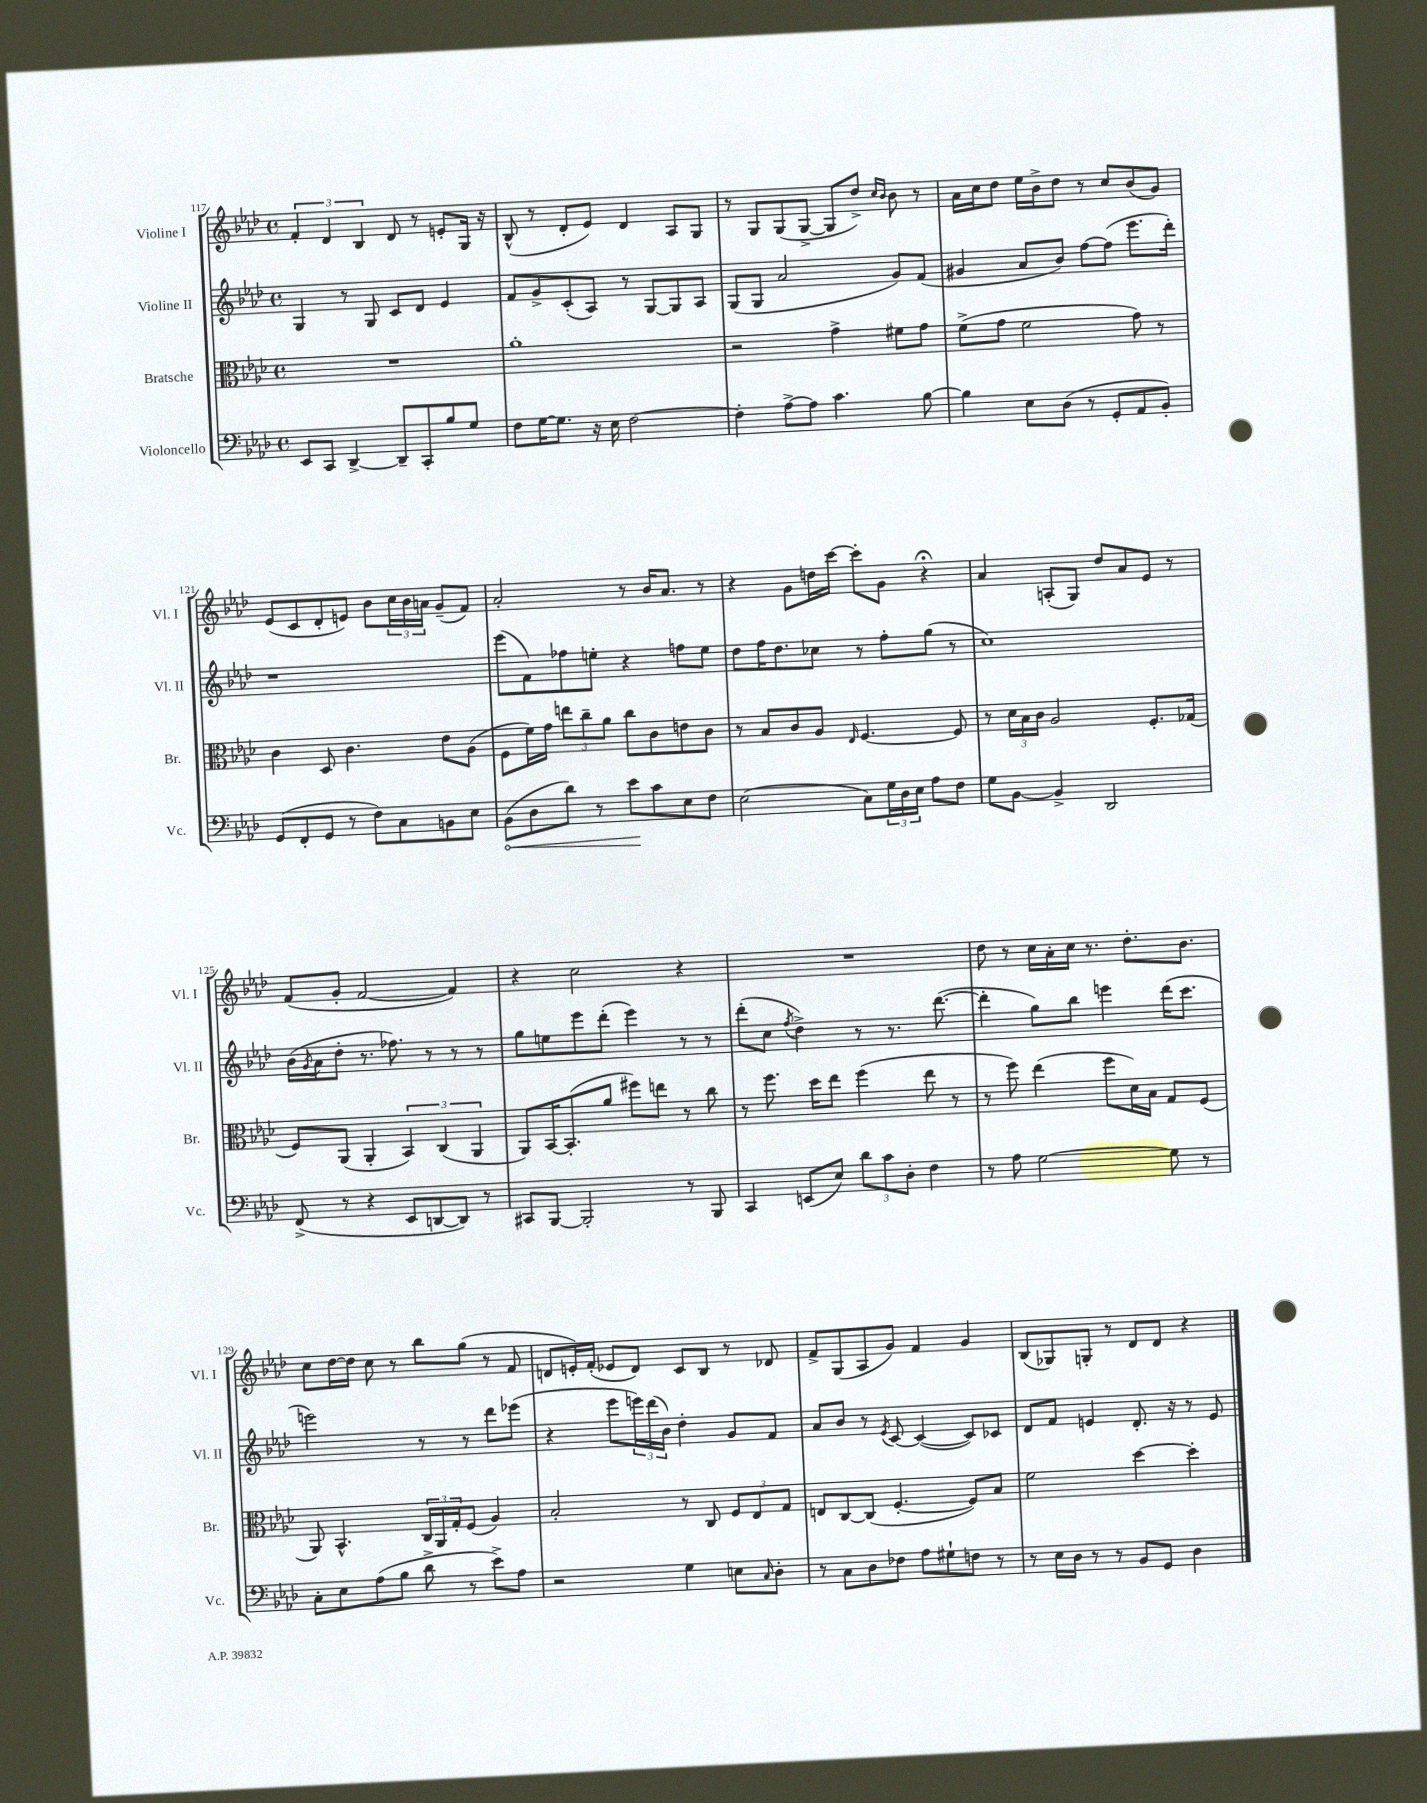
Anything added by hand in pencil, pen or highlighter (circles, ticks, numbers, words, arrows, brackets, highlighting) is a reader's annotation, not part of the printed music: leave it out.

**kern	**dynam	**kern	**kern	**kern
*part4	*part4	*part3	*part2	*part1
*staff4	*staff4	*staff3	*staff2	*staff1
*I"Violoncello	*	*I"Bratsche	*I"Violine II	*I"Violine I
*I'Vc.	*	*I'Br.	*I'Vl. II	*I'Vl. I
*clefF4	*	*clefC3	*clefG2	*clefG2
*k[b-e-a-d-]	*	*k[b-e-a-d-]	*k[b-e-a-d-]	*k[b-e-a-d-]
*M4/4	*	*M4/4	*M4/4	*M4/4
*met(c)	*	*met(c)	*met(c)	*met(c)
=117	=117	=117	=117	=117
8EE-/L	.	1r	4G/	6f'/
8CC/J	.	.	.	.
.	.	.	.	6d-/
[4DD-^/	.	.	8r	.
.	.	.	.	6B-/
.	.	.	8G/	.
8DD-~/L]	.	.	8c/L	8d-/
8CC'/	.	.	8d-/J	8r
8B-/	.	.	4e-/	8en'/L
8G/J	.	.	.	16G/Jk
.	.	.	.	16r
=118	=118	=118	=118	=118
8F\L	.	1a-'	8f/L	(8B-^^/
[16G\K	.	.	8g^/	8r
8.G\J]	.	.	.	.
.	.	.	(8c'/	8d-'/L
16r	.	.	8A-/J)	8e-/J)
16E-\	.	.	.	.
[2F\	.	.	8r	4d-/
.	.	.	[8G/L	.
.	.	.	8G/]	8A-/L
.	.	.	8A-/J	8G/J
=119	=119	=119	=119	=119
4F'\]	.	2r	(8G/L	8r
.	.	.	8G/J	8G/L
[8A-^\L	.	.	2a-/	(8G/
8A-\J]	.	.	.	[8G^/J
4.c\	.	4g^\	.	8G/L]
.	.	.	.	8dd-^/J)
.	.	.	.	16qqcc/LL
.	.	.	.	16qqb-/JJ
.	.	8f#X\L	8g/L)	8b-\
[8B-\	.	8g\J	(8f/J	8r
=120	=120	=120	=120	=120
4B-\]	.	(8f^\L	4g#X/	16a-\LL
.	.	.	.	16cc\J
.	.	8g\J	.	8dd-\J
8E-\L	.	2f\	8a-/L	16ee-\LL
.	.	.	.	16b-^\J
(8D-\J	.	.	8b-/J)	8dd-\J
8r	.	.	[8ff\L	8r
8GG'/L	.	.	(8ff\J]	8cc/L
8AA-/	.	8g\)	8.eee-\L	(8b-/
8BB-'/J)	.	8r	.	8g/J)
.	.	.	16ddd-'\Jk)	.
!!LO:LB:g=z
=121	=121	=121	=121	=121
(8GG/L	.	4c\	1r	(8e-/L
8FF'/	.	.	.	8c/
8GG/J	.	8D-/	.	8d-'/
8r	.	4.c\	.	8en/J)
8F\L)	.	.	.	8b-\L
8C\	.	.	.	24cc\L
.	.	.	.	24b-\
.	.	.	.	24an\JJ
8BBn\	.	8e-\L	.	(8g~/L
8E-\J	.	(8A-\J	.	8f/J)
=122	=122	=122	=122	=122
!	!LO:HP:b	!	!	!
(8BB-\L	<	8F\L	(8eee-\L	2a-'/
8D-\	.	16f\L)	8f\)	.
.	.	16g\JJ	.	.
8d-\J)	.	12een\L	8ff-X\	.
.	.	12cc~\	.	.
8r	.	.	8een'\J	.
.	.	12a-\J	.	.
8e-\L	.	8cc\L	4r	8r
8c\	[	8c\	.	16b-/KL
.	.	.	.	8.a-/J
8E-\	.	8en\	8ffn\L	.
8F\J	.	8c\J	8ee\J	8r
=123	=123	=123	=123	=123
(2E-\	.	8r	8dd-\L	4r
.	.	8B-/L	16ff\K	.
.	.	.	8.dd-\	.
.	.	8c/	.	8g\L
.	.	8A-/J	8cc-X\J	16ddn\L
.	.	.	.	[16ccc\JJ
.	.	16qqE-/	.	.
8C\L)	.	[4.F/	8r	8ccc'\L]
24G\L	.	.	8ff'\L	8g\J
24D-\	.	.	.	.
24E-\JJ	.	.	.	.
8A-\L	.	.	(8gg\J	4r;<
8F\J	.	8F/]	8r	.
=124	=124	=124	=124	=124
8G\L	.	8r	1cc)	4a-/
[8BB-\J	.	24d-\LL	.	.
.	.	24B-\	.	.
.	.	24c\JJ	.	.
4BB-^/]	.	2A-/	.	(8An'/L
.	.	.	.	8G/J)
2DD-/	.	.	.	8dd-/L
.	.	.	.	8a-/
.	.	8.F'/L	.	8e-/J
.	.	.	.	8r
.	.	(16G-X/Jk	.	.
!!LO:LB:g=z
=125	=125	=125	=125	=125
(8FF^/	.	8F/L)	(16b-\LL	(8f/L
.	.	.	8qg/	.
.	.	.	16a-\J	.
8r	.	(8AA-/J	8dd-'\J	8g'/J
4r	.	4AA-'/	8.r	[2f/
.	.	.	8.ff-X\)	.
8EE-/L	.	6BB-/)	.	.
[8DDn/	.	.	8r	.
.	.	(6C/	.	.
8DD/J])	.	.	8r	4f/])
.	.	6AA-/	.	.
8r	.	.	8r	.
=126	=126	=126	=126	=126
8CC#X/L	.	8AA-/L)	8gg\L	4r
[8BBB-/J	.	[16BB-/K	8een\	.
.	.	(8.BB-'/]	.	.
2BBB-'/]	.	.	8eee-\	2cc\
.	.	8a-/J	(8ddd-'\J	.
.	.	8ff#X\L)	4eee-\)	.
.	.	8een\J	.	.
8r	.	8r	8r	4r
8BBB-/	.	8cc\	8r	.
=127	=127	=127	=127	=127
4CC/	.	8r	(8ddd-'\L	1r
.	.	8.ff\	8cc\J	.
.	.	.	8qff/	.
(8EEn/L	.	.	4dd-^\)	.
.	.	16dd-\KL	.	.
8E-/J)	.	8ee-\J	.	.
12d-\L	.	(4ff\	8r	.
12c\	.	.	.	.
.	.	.	8.r	.
12D-'\J	.	.	.	.
4F\	.	8ee-\	.	.
.	.	.	([8.ddd-\	.
.	.	8r	.	.
=128	=128	=128	=128	=128
8r	.	8r	4ddd-'\]	8dd-\
8A-\	.	8ff\)	.	8r
[2G\	.	(4ee-\	8gg\L)	16cc\LL
.	.	.	.	16a-'\
.	.	.	8bb-\J	16cc\JJ
.	.	.	.	8.r
.	.	8ff\L	4eeen\	.
.	.	16d-\L)	.	8.dd-'\L
.	.	16B-\JJ	.	.
8G\]	.	8G/L	(16ddd-\KL	.
.	.	.	8.ccc\J	8.b-\J
8r	.	(8F/J	.	.
!!LO:LB:g=z
=129	=129	=129	=129	=129
8C'\L	.	8AA-/)	2eeen\)	8cc\L
8E-\	.	4.BB-^^/	.	[16dd-\L
.	.	.	.	16dd-\JJ]
(8A-\	.	.	.	8cc\
8B-\J	.	.	.	8r
8d-^\	.	24C/LL	8r	8bb-\L
.	.	24AA-/	.	.
.	.	24G'/J	.	.
8r	.	(8F/J	8r	(8gg\J
8e-^\L)	.	4A-/)	8ddd-\L	8r
8A-\J	.	.	(8eee-X\J	8f/
=130	=130	=130	=130	=130
2r	.	2B-'/	4r	8dn/L
.	.	.	.	16en'/L)
.	.	.	.	(16f'/JJ
.	.	.	8eee-\L	8e-X/L
.	.	.	24eeen\L)	8d/J)
.	.	.	(24ddd-\	.
.	.	.	24b-\JJ)	.
4G\	.	8r	4dd-'\	8c/L
.	.	8C/	.	8B-/J
8En\L	.	12F/L	8g/L	8r
.	.	12E-/	.	.
16qqC/	.	.	.	.
8D-'\J	.	.	8f/J	8d-X/
.	.	12G/J	.	.
=131	=131	=131	=131	=131
8r	.	8En/L	8a-/L	8f^/L
8C\L	.	[8C/	8b-/J	(8G/
8D-\	.	(8C/J]	8r	8A-/
.	.	.	8qe-/	.
8F-X\J	.	[4.F'/	[8c/	8g/J)
8A-\L	.	.	(4c/_	4f/
8G#X`\	.	.	.	.
8Fn\J	.	8F/L])	8c/L])	4g/
8r	.	8B-/J	8c-X/J	.
=132	=132	=132	=132	=132
8r	.	2f\	8d-/L	(8B-/L
16E-\LL	.	.	8f/J	8G-X/)
16D-\JJ	.	.	.	.
8r	.	.	4en/	8Gn'/J
8r	.	.	.	8r
8BB-/L	.	[4dd-\	8.d-'/	8d-/L
8GG/J	.	.	.	8d-/J
.	.	.	16r	.
4D-\	.	4dd-'\]	8r	4r
.	.	.	8e/	.
==	==	==	==	==
*-	*-	*-	*-	*-
